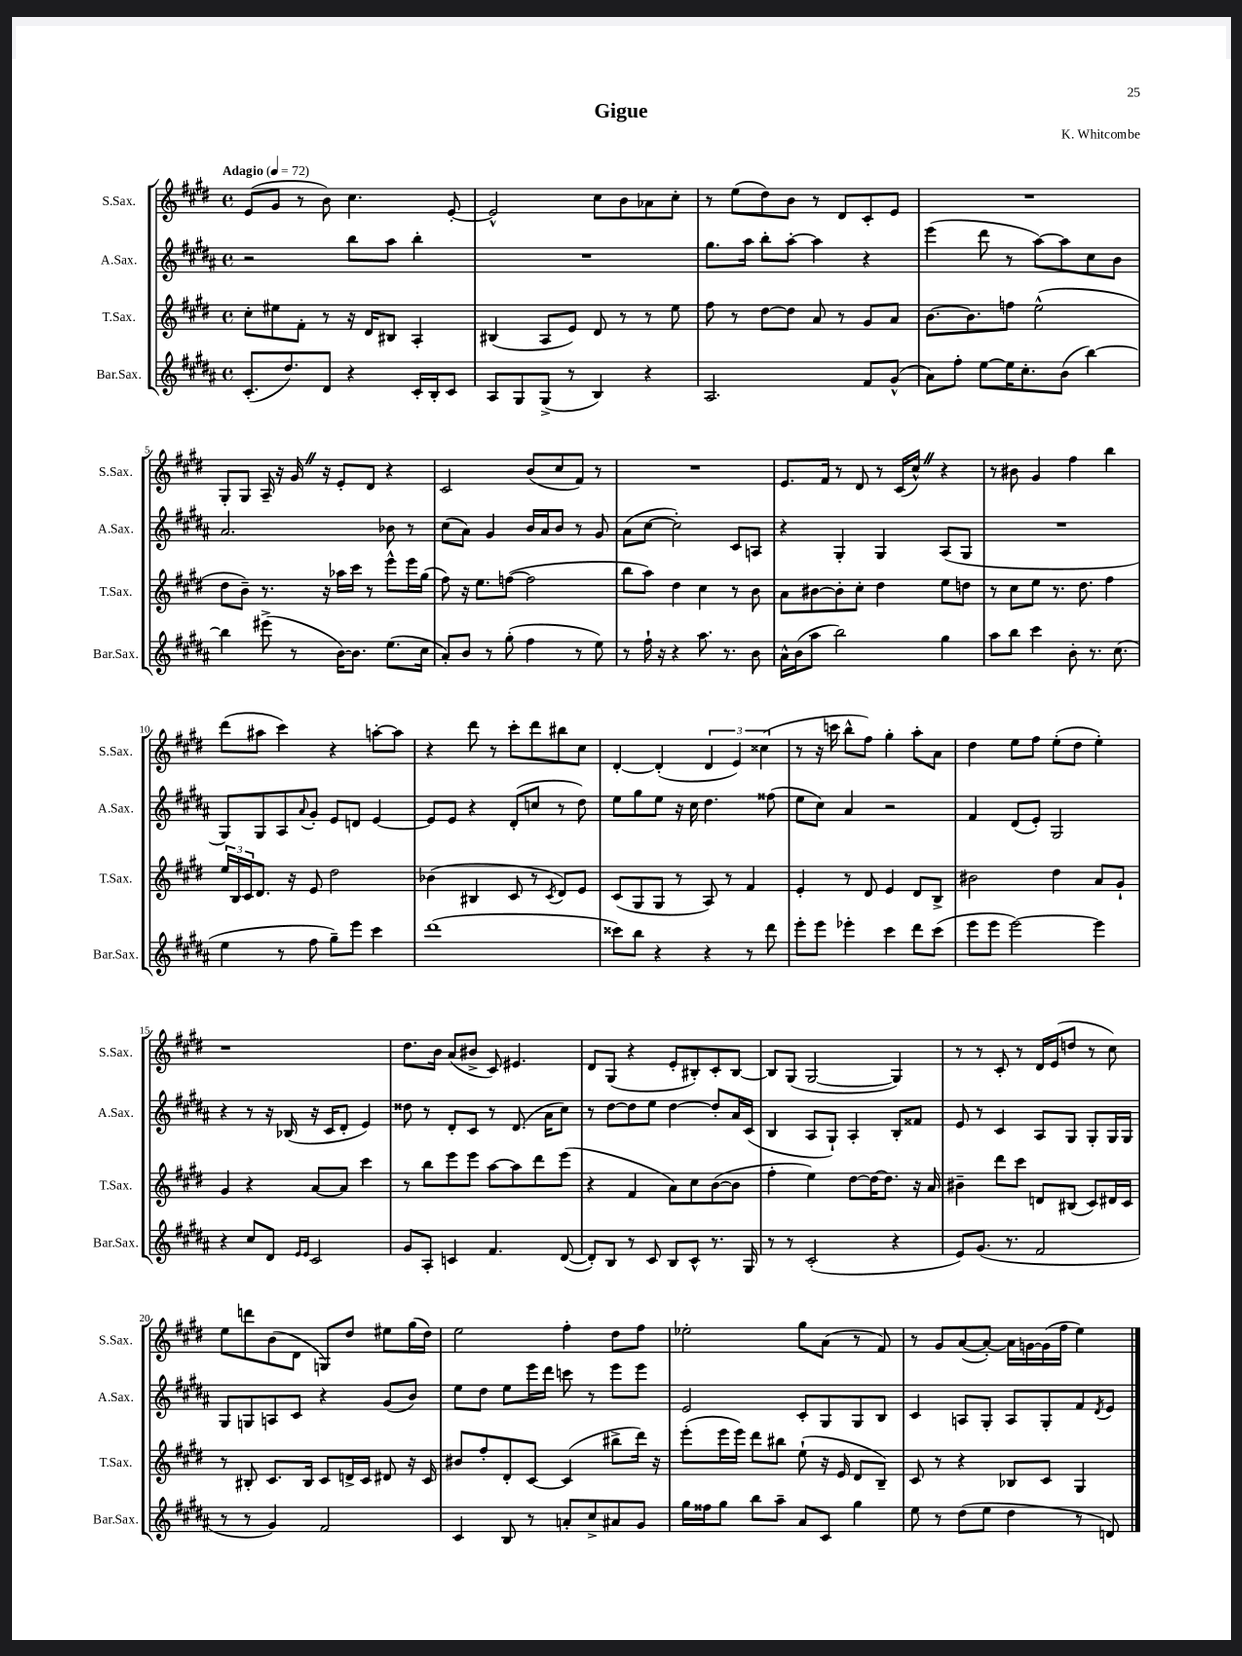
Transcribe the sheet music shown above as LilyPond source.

\header { title = "Gigue" composer = "K. Whitcombe" }
<<
\new StaffGroup <<
\new Staff = "s0" \with { instrumentName = "S.Sax." shortInstrumentName = "S.Sax." } {
    \clef treble \key e \major \defaultTimeSignature \time 4/4 \tempo "Adagio" 4 = 72
    e'8( gis'8 r8 b'8) cis''4. e'8~-. |
    e'2-^ cis''8 b'8 aes'8 cis''8-. |
    r8 e''8( dis''8) b'8 r8 dis'8 cis'8-. e'8 |
    R1 |
    gis8-. gis8 a16-- r16 gis'16 \once \override BreathingSign.text = \markup { \musicglyph "scripts.caesura.straight" } \breathe r16 e'8-. dis'8 r4 |
    cis'2 b'8( cis''8 fis'8) r8 |
    R1 |
    e'8. fis'16 r8 dis'8 r8 cis'16( cis''16-^) \once \override BreathingSign.text = \markup { \musicglyph "scripts.caesura.straight" } \breathe r4 |
    r8 bis'8 gis'4 fis''4 b''4 |
    dis'''8( ais''8 cis'''4) r4 a''8~-. a''8 |
    r4 dis'''8 r8 cis'''8-. dis'''8 bis''8 cis''8 |
    dis'4~-. dis'4-.( \tuplet 3/2 { dis'4 e'4) cisis''4( } |
    r8 r16 c'''16 b''8-^ fis''8) gis''4-. a''8-. a'8 |
    dis''4 e''8 fis''8 e''8-.( dis''8 e''4-.) |
    r1 |
    dis''8. b'16 a'8( bis'8-> cis'8) eis'4. |
    dis'8 gis8( r4 e'8-. bis8-.) cis'8-. bis8~ |
    bis8 gis8( gis2~ gis4) |
    r8 r8 cis'8-. r8 dis'16 e'16( d''8 r8 cis''8) |
    e''8 d'''8 b'8( dis'8 g8) dis''8 eis''8 gis''16( dis''16) |
    e''2 fis''4-. dis''8 fis''8 |
    ees''2-. gis''8 a'8( r8 fis'8) |
    r8 gis'8 a'8~( a'8~-.) a'16 g'16~ g'16( fis''16 e''4) \bar "|." |
}
\new Staff = "s1" \with { instrumentName = "A.Sax." shortInstrumentName = "A.Sax." } {
    \clef treble \key b \major \defaultTimeSignature \time 4/4
    r2 b''8 ais''8 b''4-. |
    R1 |
    gis''8. ais''16 b''8-. ais''8~-. ais''4 r4 |
    e'''4( dis'''8 r8 ais''8~) ais''8 cis''8 b'8 |
    ais'2. bes'8 r8 |
    cis''8( ais'8) gis'4 b'16 ais'16 b'8 r8 gis'8 |
    ais'8( cis''8~ cis''2-.) cis'8 a8 |
    r4 gis4-. gis4 ais8( gis8 |
    R1 |
    gis8) gis8 ais8 \appoggiatura { ais'8 } gis'8-. e'8 d'8 e'4~ |
    e'8 e'8 r4 dis'8-.( c''8 r8 dis''8) |
    e''8 gis''8 e''8 r16 cis''16 dis''4. fisis''8( |
    e''8 cis''8) ais'4 r2 |
    fis'4 dis'8( e'8-.) gis2 |
    r4 r8 r16 bes16( r16 cis'16 dis'8-. e'4) |
    disis''8 r8 dis'8-. cis'8 r8 dis'8.( ais'16 cis''8) |
    r8 dis''8~ dis''8 e''8 dis''4~ dis''8-. ais'16 cis'16( |
    b4 ais8 gis8-!) ais4-. b8-. fisis'8 |
    e'8 r8 cis'4 ais8 gis8 gis8-. gis16 gis16 |
    gis8 g8 a8 cis'8 r4 gis'8( b'8) |
    e''8 dis''8 e''8 e'''16 dis'''16 c'''8 r8 e'''8 e'''8 |
    e'2 cis'8-. gis8 gis8 b8 |
    cis'4 a8 gis8-. a8 gis8-. fis'8 \acciaccatura { dis'8 } e'8 \bar "|." |
}
\new Staff = "s2" \with { instrumentName = "T.Sax." shortInstrumentName = "T.Sax." } {
    \clef treble \key e \major \defaultTimeSignature \time 4/4
    cis''8-. eis''8 fis'8-. r8 r16 dis'16 bis8 a4-. |
    bis4( a8 e'8) dis'8 r8 r8 e''8 |
    fis''8 r8 dis''8~ dis''8 a'8 r8 gis'8 a'8 |
    b'8.~ b'8. f''8 e''2-^( |
    dis''8 b'8--) r8. r16 aes''16 cis'''16 r8 e'''8-^ e'''16 gis''16( |
    fis''8) r16 e''8. f''8~( f''2 |
    b''8 a''8) dis''4 cis''4 r8 b'8 |
    a'8 bis'8~ bis'8-. cis''8-. dis''4 e''8 d''8 |
    r8 cis''8 e''8 r8. dis''8. fis''4 |
    \tuplet 3/2 { e''16 b16 cis'16 } dis'8. r16 e'8 dis''2 |
    bes'4( bis4 cis'8 r8 \acciaccatura { cis'8 } dis'8) e'8 |
    cis'8( gis8 gis8 r8 a8) r8 fis'4 |
    e'4-. r8 dis'8 e'4 dis'8 b8-> |
    bis'2 dis''4 a'8 gis'8-! |
    gis'4 r4 a'8~ a'8 cis'''4 |
    r8 b''8 e'''8 e'''8 a''8~ a''8 dis'''8 e'''8( |
    r4 fis'4 a'8) cis''8 b'8~( b'8 |
    fis''4-. e''4) dis''8~ dis''16~ dis''8. r16 a'16 |
    bis'4-- dis'''8 cis'''8 d'8 bis8( cis'8) dis'16 cis'16 |
    r8 bis8-. cis'8. bis16 cis'8 d'16-> cis'16 dis'8 r16 cis'16 |
    bis'8 fis''8-. dis'8-. cis'8~ cis'4( bis''8-> dis'''16) r16 |
    e'''8-.( e'''16 e'''16) dis'''8 bis''8 e''8-!( r16 e'16 dis'8 b8--) |
    cis'8 r8 r4 bes8 cis'8 gis4 \bar "|." |
}
\new Staff = "s3" \with { instrumentName = "Bar.Sax." shortInstrumentName = "Bar.Sax." } {
    \clef treble \key b \major \defaultTimeSignature \time 4/4
    cis'8.-.( dis''8.) dis'8 r4 cis'16-. b16-. cis'8 |
    ais8 gis8 gis8->( r8 b4) r4 |
    ais2. fis'8 gis'8-^( |
    ais'8) fis''8-. e''8~ e''16 cis''8.-. b'8( b''4~) |
    b''4 eis'''8->( r8 b'16~) b'8. e''8.( cis''16 |
    ais'8-.) b'8 r8 gis''8-.( fis''4 r8 e''8) |
    r8 fis''16-! r16 r4 ais''8. r8. b'8 |
    ais'16-^ b'16( ais''8 b''2) gis''4 |
    ais''8 b''8 cis'''4 b'8-. r8. cis''8.( |
    e''4 r8 fis''8 gis''8--) e'''8 cis'''4 |
    dis'''1( |
    cisis'''8) b''8 r4 r4 r8 dis'''8 |
    e'''8-. e'''8 ees'''4-. cis'''4 dis'''8 cis'''8( |
    e'''8 e'''8 e'''2~) e'''4 |
    r4 cis''8 dis'8 \grace { e'16 e'16 } cis'2 |
    gis'8 ais8-. c'4 fis'4. dis'8~( |
    dis'8-.) b8 r8 cis'8 b8 cis'8-^ r8. gis16 |
    r8 r8 cis'2-.( r4 |
    e'8) gis'8.( r8. fis'2 |
    r8 r8 gis'4) fis'2 |
    cis'4 b8 r8 a'8-. cis''8-> ais'8 gis'8 |
    gis''16 fisis''16 gis''8 b''8 ais''8-- ais'8 cis'8 gis''4 |
    e''8 r8 dis''8( e''8 dis''4 r8 d'8) \bar "|." |
}
>>
>>
